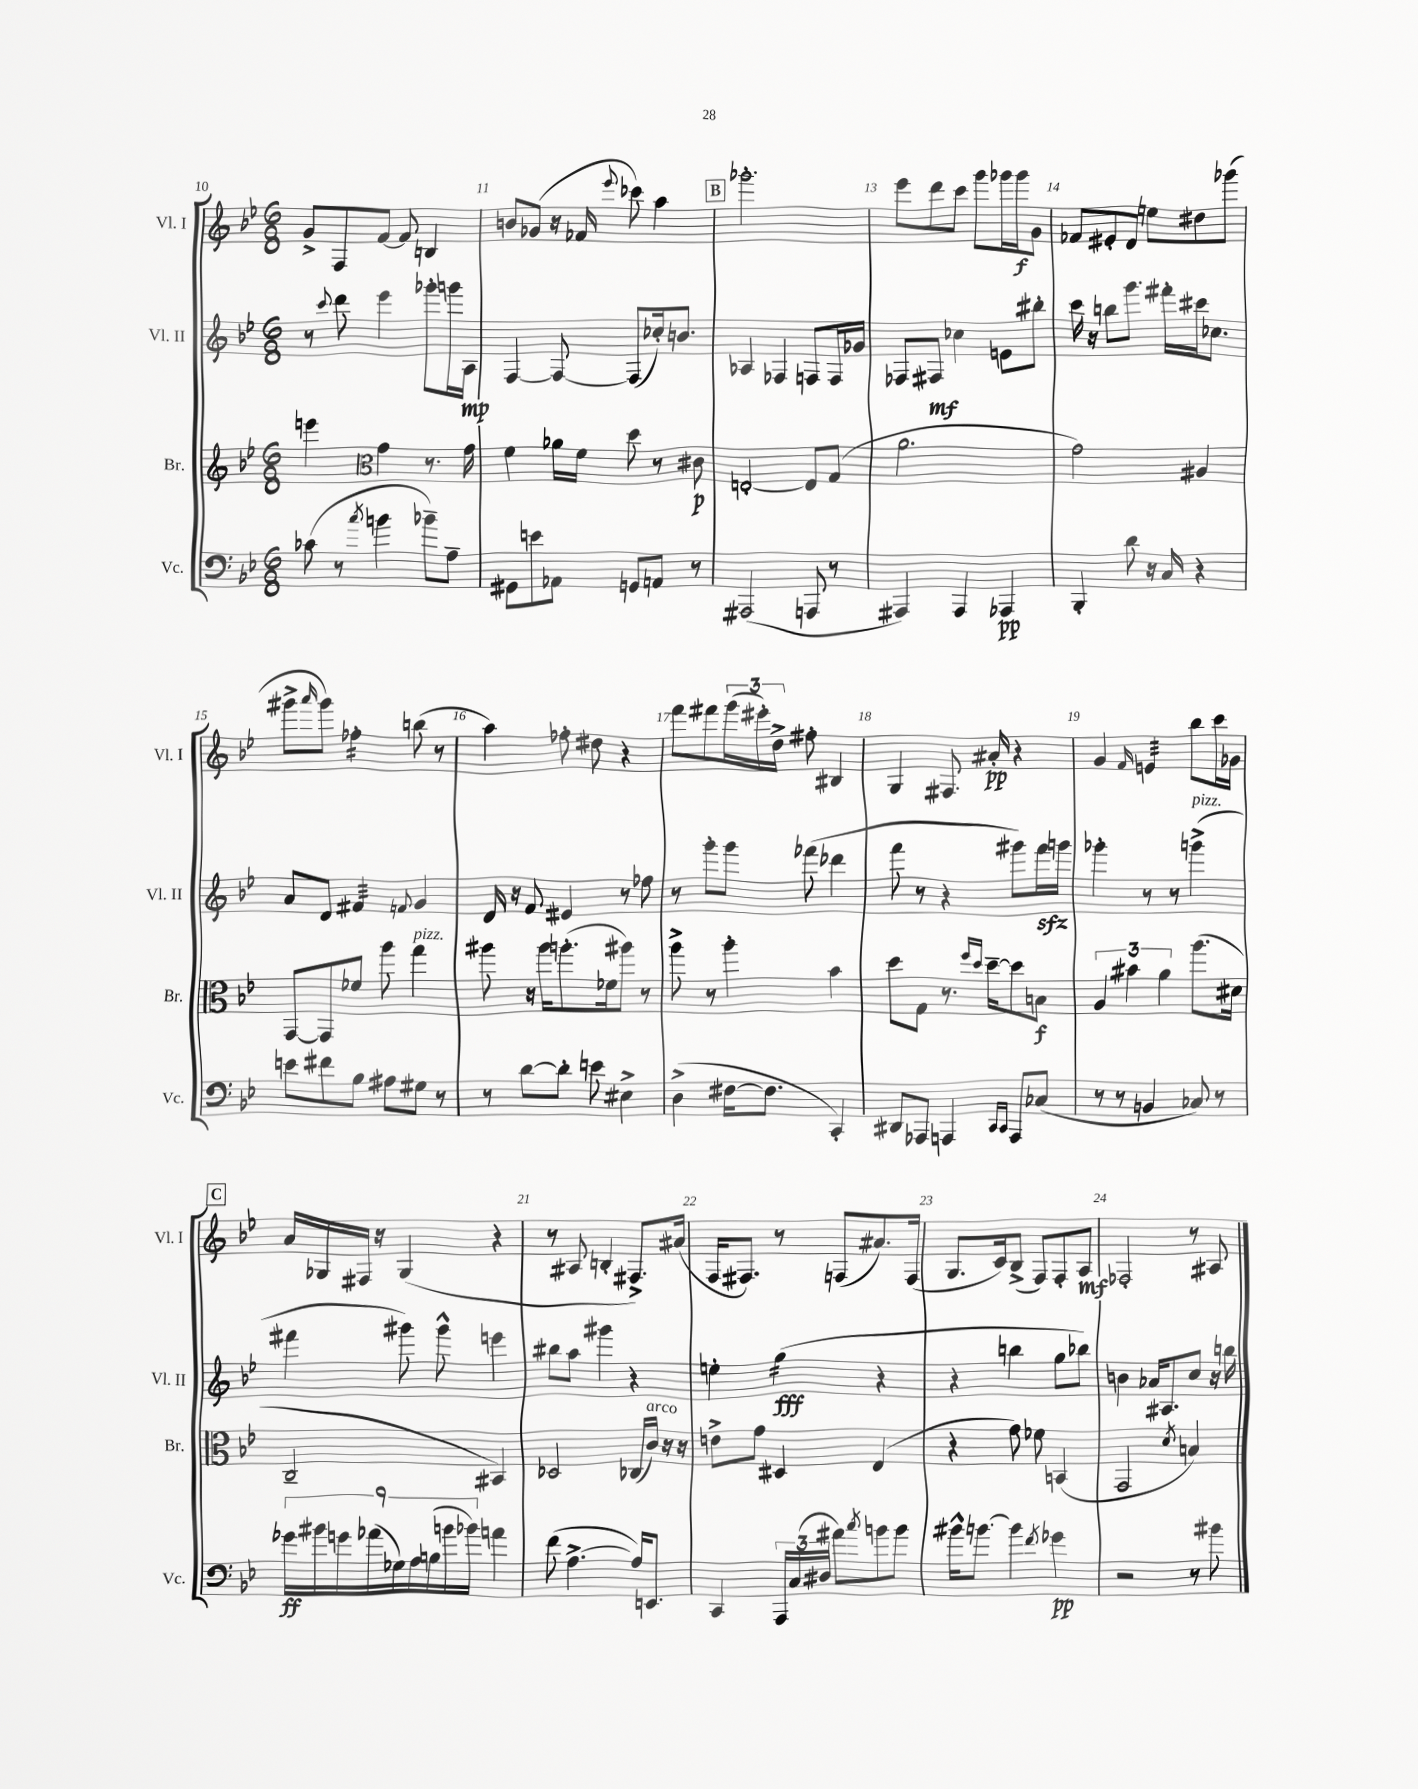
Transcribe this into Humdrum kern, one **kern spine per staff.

**kern	**kern	**kern	**kern
*staff4	*staff3	*staff2	*staff1
*clefF4	*clefG2	*clefG2	*clefG2
*k[b-e-]	*k[b-e-]	*k[b-e-]	*k[b-e-]
*M6/8	*M6/8	*M6/8	*M6/8
(8c-	4eee	8r	8g^
.	.	8qqccc	.
8r	.	8ddd	8F
*	*clefC3	*	*
8qcc	.	.	.
4b	4g	4eee-	[8f
.	.	.	8f]
8b-~)	8.r	8ggg-'	4B
8A~	.	16ggg	.
.	16g	16A	.
=	=	=	=
8GG#	4f	[4F	8b
8e	.	.	(8g-
8AA-	16a-	8F_	16r
.	16f	.	16f-
.	.	.	8qqeee-
8GG	8dd	(8F]	8ccc-)
8AA	8r	16cc-')	4aa
.	.	8.b	.
8r	8c#	.	.
=	=	=	=
(2AAA#	[2E'	4A-	2.ggg-'
.	.	4F-	.
8AAA	8E]	8F	.
8r	(8G	16F	.
.	.	16g-	.
=	=	=	=
4AAA#)	2.a	8F-	8eee-
.	.	8F#	8ddd
4AAA#	.	4cc-	8ccc
.	.	.	8ggg
4AAA-	.	8e	16ggg-
.	.	.	16ggg-
.	.	8bb#'	8g
=	=	=	=
4BBB-'	2g)	16ccc	8f-
.	.	16r	.
.	.	8bb	8e#'
8d	.	8.ggg	8d
16r	.	.	8ee
16C	.	16fff#'	.
4r	4A#	16ccc#	8dd#
.	.	8.cc-	.
.	.	.	(8ggg-
=	=	=	=
8e	[8GG	8a	8ggg#^
.	.	.	16qqaaa
8f#	8GG]	8d	8ggg#)
8B-	8f-	4f#	4ff-'
8A#	8aa	.	.
.	.	8qqf	.
8G#	4gg	4g	(8bb
8r	.	.	8r
=	=	=	=
8r	8aa#	16d	4aa)
.	.	16r	.
[8d	16r	8f	.
.	16aa#	.	.
8d']	(8.aa'	4e#	8ff-'
8e	.	.	8dd#
.	16f-	.	.
4E#^	8aa#)	8r	4r
.	8r	8ff-	.
=	=	=	=
(4D^	8aa^	8r	8fff
.	8r	8ggg'	8fff#
[16F#	4aa'	8ggg	(24ggg
.	.	.	24eee#')
8.F#]	.	.	.
.	.	.	24dd^
.	.	(8fff-	8ff#'
4CC')	4b-	4ddd-	4B#
=	=	=	=
8DD#	8dd	8fff	4G
8AAA-	8G	8r	.
4AAA	8.r	4r	8.F#
.	16qqff	.	.
.	16qqdd	.	.
.	[16dd~	.	16a#'
16qqCC	.	.	.
16qqCC	.	.	.
8AAA	8dd]	8ggg#)	4r
(8C-	8B	16fff	.
.	.	16ggg	.
=	=	=	=
8r	6A	4ggg-'	4g
8r	.	.	.
.	6b#	.	.
.	.	.	16qqf
4BB	.	8r	4e
.	6a	.	.
.	.	8r	.
8C-)	(8.aa	(4ggg^	8bb-
8r	.	.	16ccc
.	16d#	.	16g-
=	=	=	=
18g-	2C~	4fff#	16a
18b#	.	.	.
.	.	.	16G-
18g	.	.	.
.	.	.	16F#
(18a-	.	.	.
.	.	.	16r
18G-)	.	.	.
.	.	8ggg#)	(4G-
18A	.	.	.
(18B	.	.	.
.	.	8ggg#^^	.
18b	.	.	.
18b-)	.	.	.
4a	4BB#)	4eee	4r
=	=	=	=
(8f	2D-	8bb#	8r
[4.A^	.	8aa	8A#
.	.	4ggg#	4B'
16A])	(16C-	4r	8.F#^)
8.EE	16c)	.	.
.	16r	.	.
.	16r	.	(16a#
=	=	=	=
4CC	8e^	4ee'	16F
.	.	.	8.F#)
.	8g	.	.
24AAA	4D#	(4gg	8r
(24C	.	.	.
24D#	.	.	.
8a#)	.	.	(8F
8qcc	.	.	.
8b	(4E-	4r	8.a#)
8b	.	.	.
.	.	.	(16F
=	=	=	=
16b#^^	4r	4r	8.G
[8.b	.	.	.
.	.	.	16c)
4b]	8g)	4bb	(8B-^
.	8f-	.	8F)
8qf	.	.	.
4g-	(4BB	8gg	8F'
.	.	8bb-)	8A
=	=	=	=
2r	2GG	4b	2F-'
.	.	16a-	.
.	.	8.A#	.
.	8qd	.	.
8r	4B)	8cc	8r
8b#	.	16r	8A#
.	.	16bb	.
==	==	==	==
*-	*-	*-	*-
